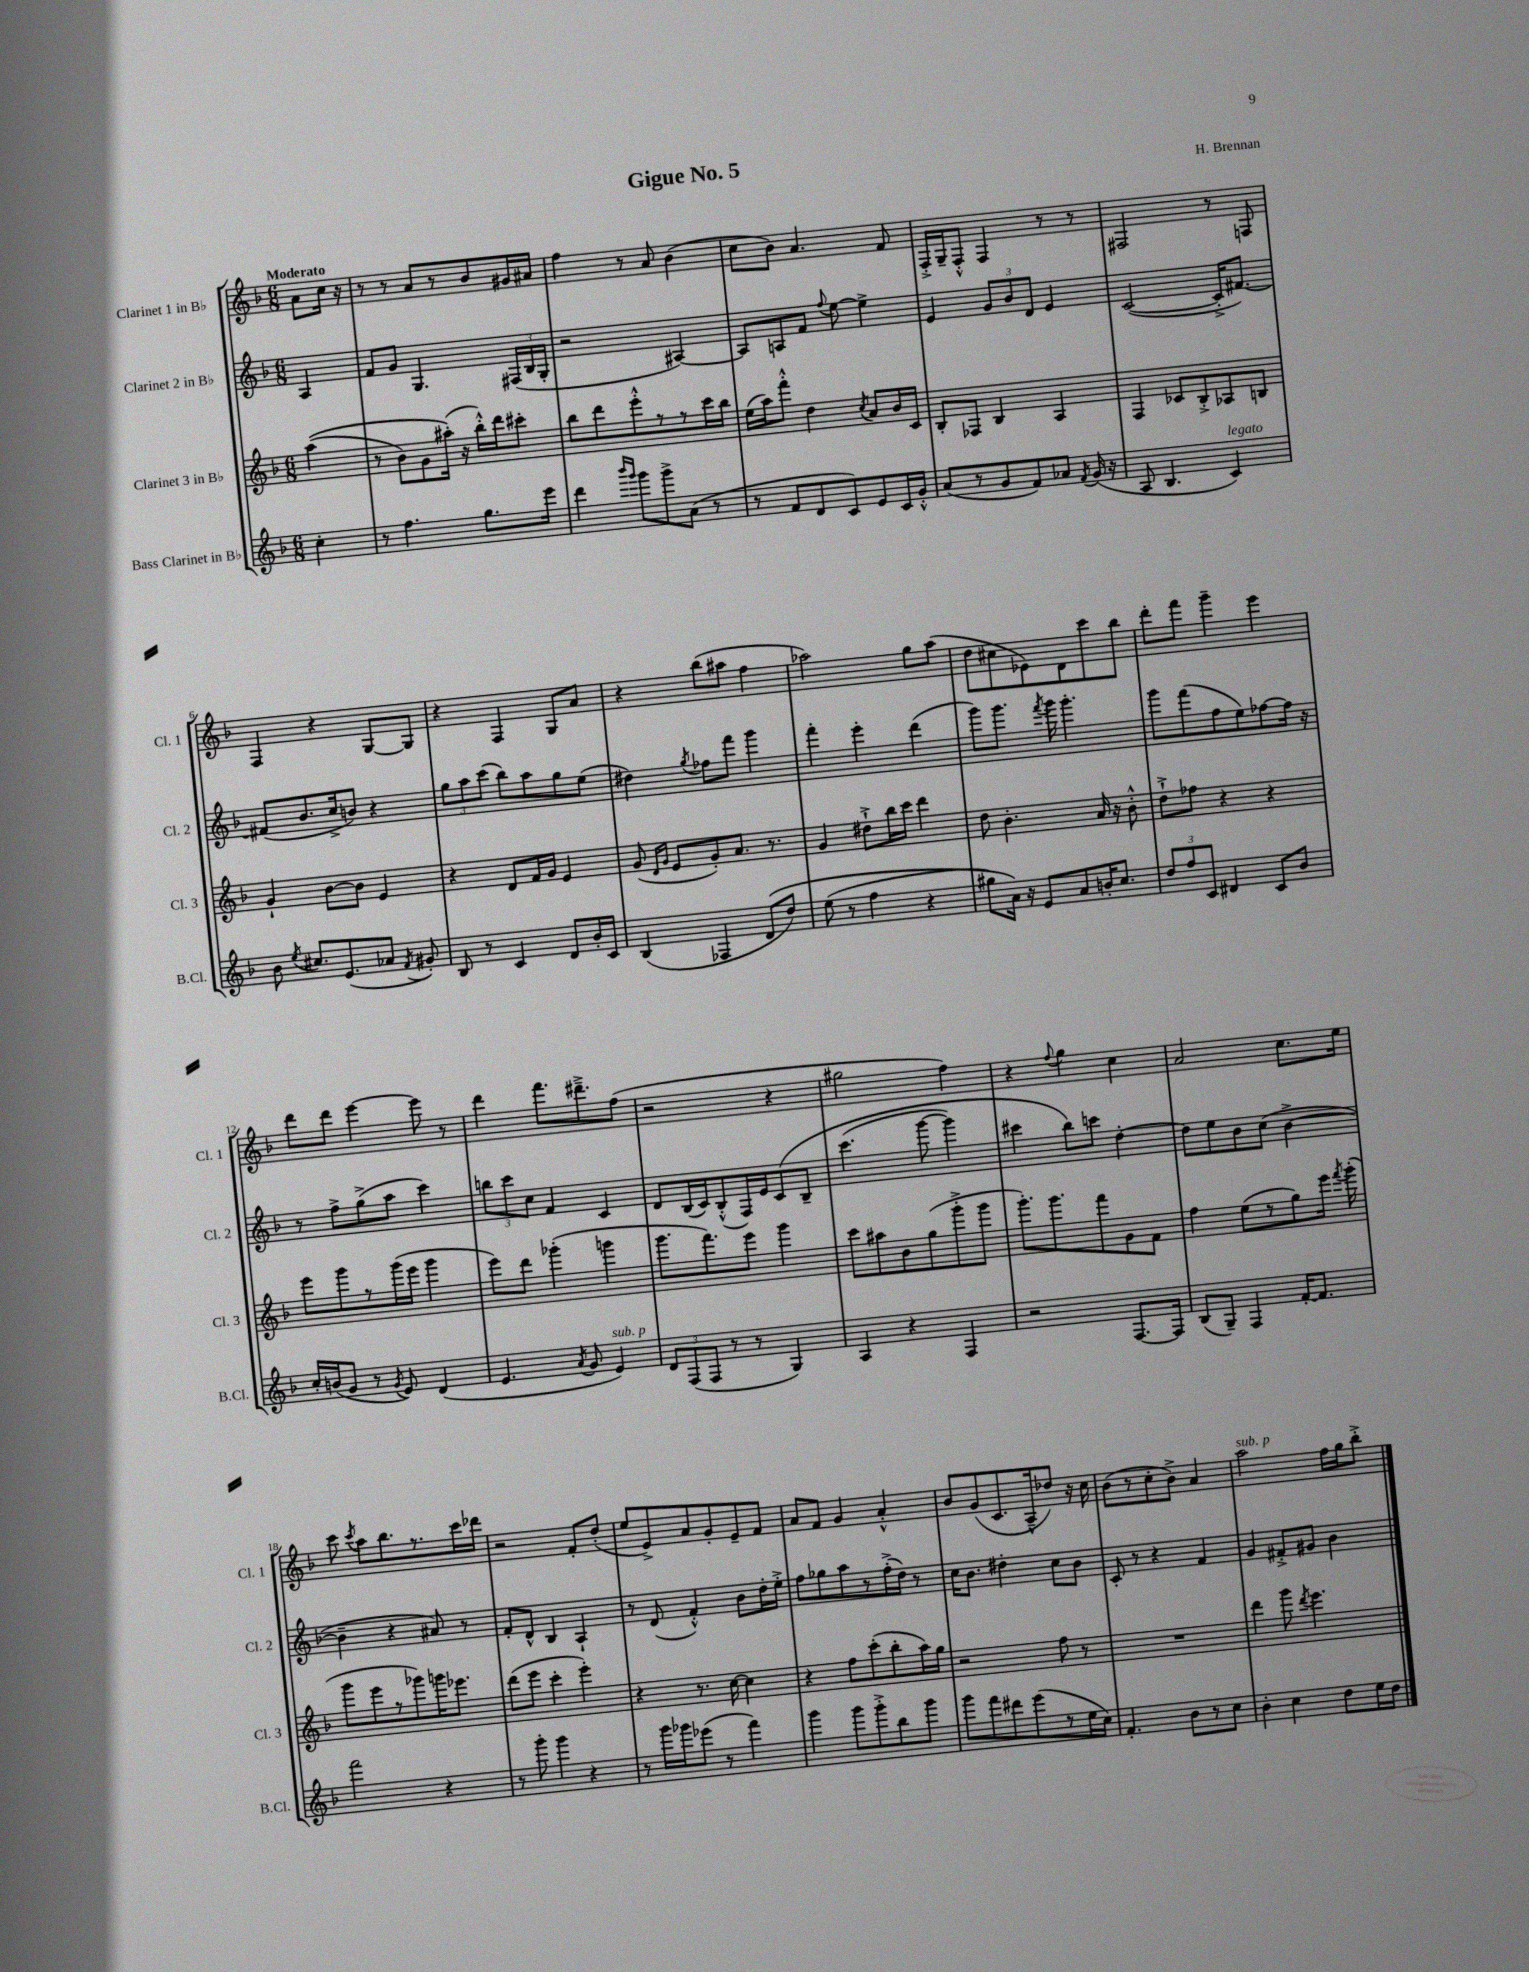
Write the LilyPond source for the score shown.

\header { title = "Gigue No. 5" composer = "H. Brennan" }
<<
\new StaffGroup <<
\new Staff = "s0" \with { instrumentName = "Clarinet 1 in Bb" shortInstrumentName = "Cl. 1" } {
    \clef treble \key f \major \numericTimeSignature \time 6/8 \partial 4 \tempo "Moderato"
    \autoBeamOff a'8[ c''16] r16 |
    r8 r8 a'8[ r8 bes'8 gis'16 ais'16] |
    f''4 r8 a'8 bes'4( |
    c''8[ bes'8]) a'4. f'8 |
    f16[-.-> g16-- f8]-.-^ f4 r8 r8 |
    fis2 r8 f8 |
    f4 r4 g8[~ g8] |
    r4 f4 g8[ a'8] |
    r4 bes''8[( ais''8] f''4 |
    aes''2) g''8[ aes''8]( |
    d''8[ cis''8 ees'8) d'8 c'''8 bes''8] |
    d'''8[-. f'''8] g'''4-- e'''4 |
    d'''8[ d'''8] e'''4~ e'''8 r8 |
    d'''4 f'''8.[ dis'''8.---> f''8]( |
    r2 r4 |
    gis''2 f''4) |
    r4 \appoggiatura { f''8 } g''4 c''4 |
    a'2 c''8.[ e''16] |
    c'''8 \acciaccatura { c'''8 } a''8[ bes''8. r8. c'''16 des'''16] |
    r2 f'8[-. d''8]-.( |
    e''8[ e'8->) a'8 g'8-. e'8-- f'8] |
    a'8[ f'8] g'4 a'4-.-^ |
    bes'8[ g'8( c'8. a16---^ des''8]) r16 c''16 |
    bes'8[( r8 c''8-. bes'8]->) a'4 |
    a''2^\markup { \italic "sub. p" } f''16[ g''16 bes''8]-.-> \bar "|." |
}
\new Staff = "s1" \with { instrumentName = "Clarinet 2 in Bb" shortInstrumentName = "Cl. 2" } {
    \clef treble \key f \major \numericTimeSignature \time 6/8 \partial 4
    \autoBeamOff a4 |
    f'8[ g'8] g4. \tuplet 3/2 { fis16[( bes16 g16]-. } |
    r2 ais4~) |
    ais8[ a8 f'8] \appoggiatura { f''8 } e''8~ e''4-> |
    e'4 \tuplet 3/2 { g'8[ bes'8 d'8] } e'4 |
    c'2~( c'16[-.-> fis'8.]~) |
    fis'8[( bes'8. c''16-> b'8]) r4 |
    \tuplet 3/2 { g''8[ a''8 c'''8]( } bes''8[) a''8 g''8 e''8]( |
    dis''4) \acciaccatura { g''8 } fes''8[ f'''8] g'''4 |
    f'''4-. e'''4-. d'''4( |
    g'''8[) g'''8.] \acciaccatura { f'''8 } g'''16 g'''4.-. |
    g'''8[ f'''8( f''8 e''8) fes''8~ fes''16] r16 |
    r8 f''8[-> g''8->( a''8] c'''4) |
    \tuplet 3/2 { b''8[ c'''8 c''8] } f'4 c'4 |
    d'8[ bes16( c'16) bes8-.-^( f16) e'16 c'8\( bes8]-- |
    c'''4.( g'''8~ g'''4) |
    cis'''4 bes''8[\) c'''8] d''4~-. |
    d''8[ e''8 bes'8 c''8]( bes'4~-> |
    bes'4-- r4 ais'8) r8 |
    f'8[-. d'8]-^ bes4 a4-! |
    r8 d'8( f'4-.-^) bes'8[ d''16-. e''16]-.-> |
    f''8[ ges''8 a''8 r8 f''16-.->( d''16]) r8 |
    c''16[ bes'8.] dis''4-. c''8[ bes'8] |
    c'8-. r8 r4 f'4 |
    g'4 fis'8[-.-> gis'8] bes'4 \bar "|." |
}
\new Staff = "s2" \with { instrumentName = "Clarinet 3 in Bb" shortInstrumentName = "Cl. 3" } {
    \clef treble \key f \major \numericTimeSignature \time 6/8 \partial 4
    \autoBeamOff a''4(\( |
    r8 bes'8[) g'8 ais''16]-.(\) r16 bes''16[-.-^) d'''16 cis'''8]-. |
    bes''8[ d'''8 e'''8-.-^ r8 r8 c'''16 bes''16] |
    e''16[( a''16) f'''8]-.-^ d''4 \acciaccatura { c''8 } a'8[ bes'16 c'16] |
    bes8[-. fes8] bes4 a4 |
    f4 ces'8[ bes8-.-> aes8 b8] |
    g'4-! bes'8[~ bes'8] e'4 |
    r4 d'8[ f'16 g'16] e'4 |
    g'8( \grace { d'16[ g'16] } e'8[ g'8-.) a'8.] r8. |
    g'4 dis''8[-!-> bes''16 c'''16] d'''4 |
    d''8 bes'4.-. a'16 r16 bes'8-.-^ |
    d''8[-!-> fes''8] r4 r4 |
    e'''8[ g'''8 r8 g'''16( e'''16] g'''4 |
    e'''8[) d'''8] ges'''4-.( g'''4 |
    g'''8.[ f'''8.) e'''8] g'''4 |
    c'''8[ ais''8 bes'8 g''8( g'''8-.-> g'''8] |
    g'''8.[-.) g'''8. f'''8 g'8 f'8] |
    f''4 e''8[( r8 g''8) e'''16] \acciaccatura { f'''8 } g'''16-.( |
    g'''8[ e'''8 r8 ges'''8) g'''16 ees'''8.] |
    d'''8[( e'''8] c'''4-. e'''4-.) |
    r4 r8. c''16~ c''4 |
    r4 f''8[ c'''8-.( bes''8-. a''16) g''16] |
    r2 f''8 r8 |
    R2. |
    d'''4 g'''8 \acciaccatura { d'''8 } e'''4. \bar "|." |
}
\new Staff = "s3" \with { instrumentName = "Bass Clarinet in Bb" shortInstrumentName = "B.Cl." } {
    \clef treble \key f \major \numericTimeSignature \time 6/8 \partial 4
    \autoBeamOff c''4-. |
    r8 f''4. g''8.[ e'''16] |
    d'''4 \grace { bes'''16[ g'''16] } g'''8[ g'''8-> a'8]( r8 |
    r8 f'8[ d'8 c'8) e'8 c'16 g'16]-.-^ |
    a'8[( r8 g'8 f'8) aes'8] \acciaccatura { f'8 } g'16( r16 |
    a8 bes4. c'4^\markup { \italic "legato" }) |
    bes'8 \acciaccatura { e''8 } cis''8.[ e'8.( aes'8] \acciaccatura { f'8 } gis'8-.) |
    bes8 r8 c'4 d'8[ bes'16-. c'16] |
    bes4( fes4 d'8[\( d''8]) |
    e''8( r8 f''4 r4 |
    gis''8[) a'16]\) r16 e'8[ a'8 b'16-. c''8.] |
    \tuplet 3/2 { d''8[ f''8 c'8] } dis'4 c'8[ bes'8] |
    c''16[-. b'16( g'8] r8 \acciaccatura { g'8 } e'8) d'4( |
    e'4. \acciaccatura { a'8 } g'8 e'4^\markup { \italic "sub. p" }) |
    \tuplet 3/2 { d'8[ f8( f8] } r8 r8 g4) |
    a4 r4 f4 |
    r2 f8.[~ f16] |
    bes8[( g8]--) f4 f'16[~-. f'8.] |
    f'''2 r4 |
    r8 g'''8-. g'''4 r4 |
    r8 g'''16[ ges'''16 ees'''8]( r8 f'''4) |
    g'''4 g'''8[ g'''8-.-> bes''8 g'''8] |
    g'''8[ f'''8 dis'''8 e'''8( r8 e''16 c''16]) |
    f'4.-. bes'8[ r8 c''8] |
    bes'4-. c''4 d''8[ e''16 d''16] \bar "|." |
}
>>
>>
